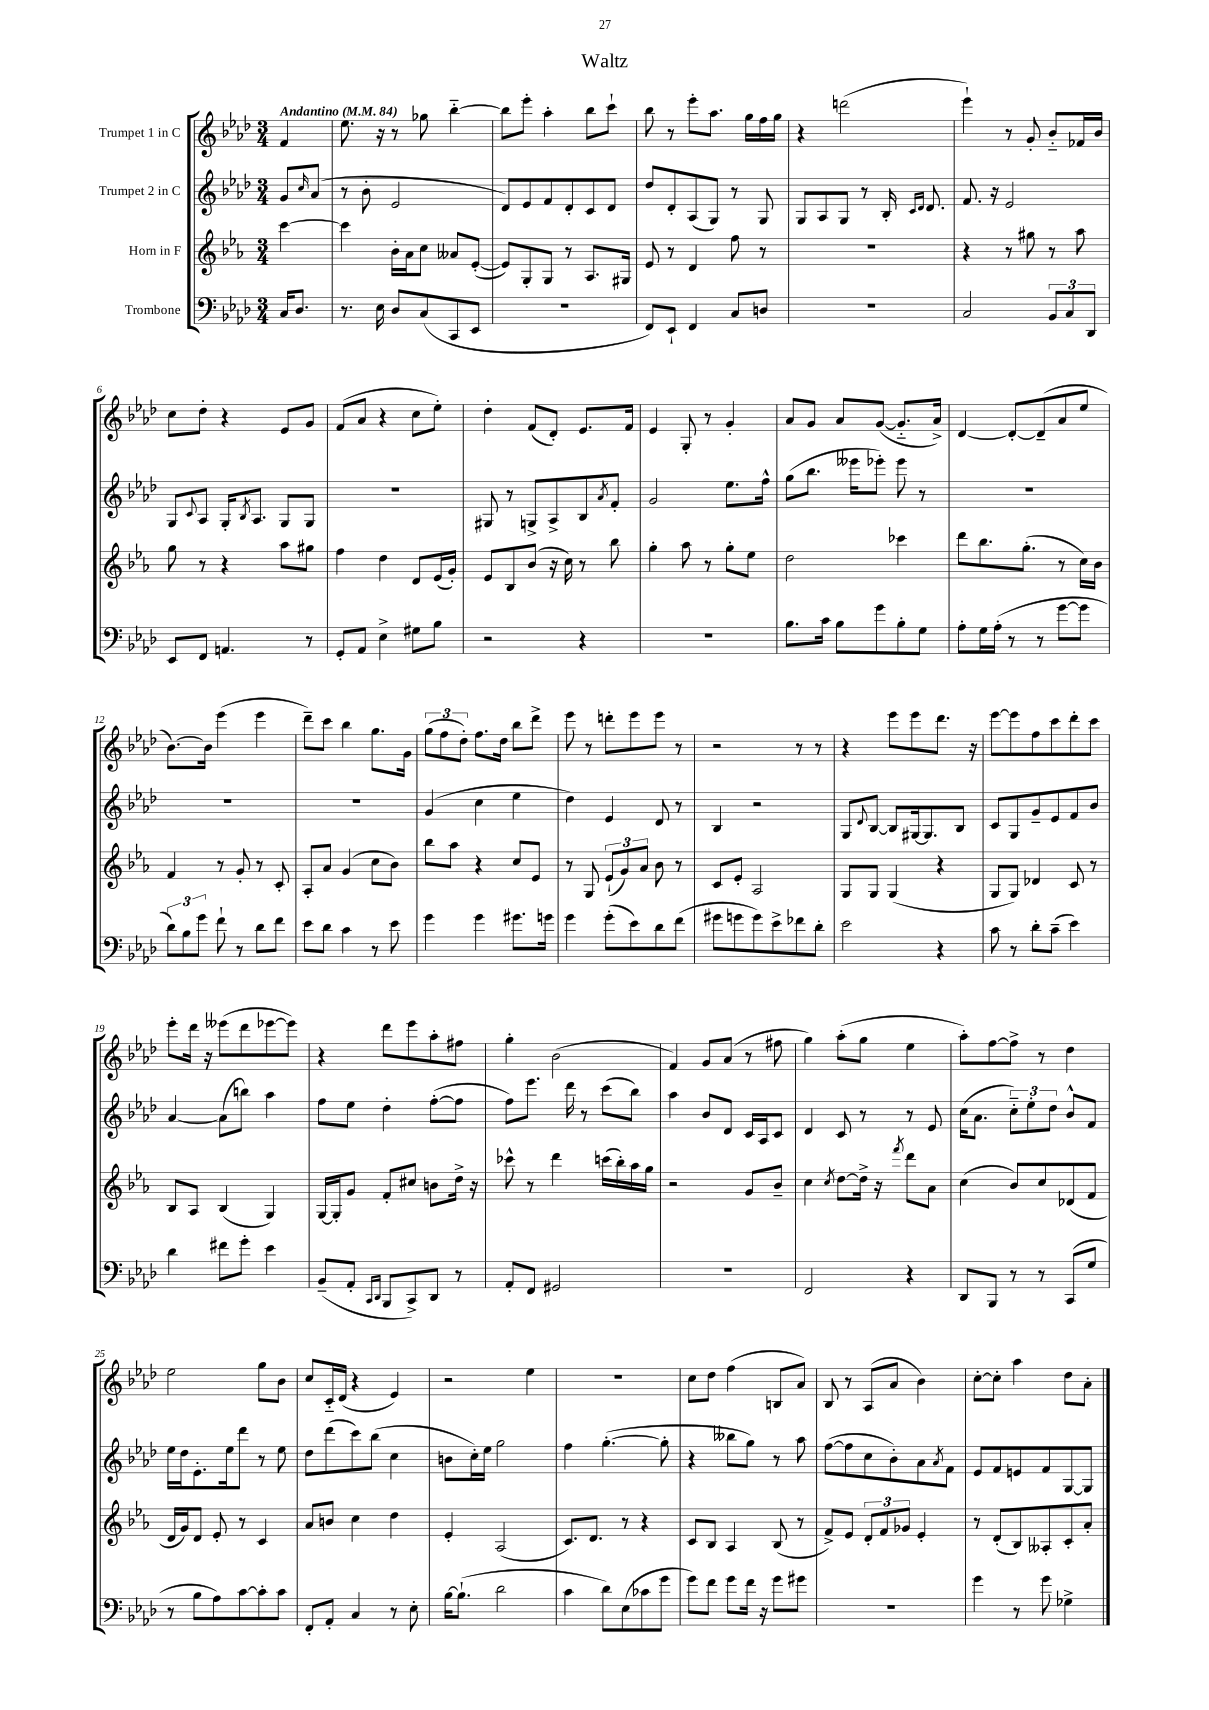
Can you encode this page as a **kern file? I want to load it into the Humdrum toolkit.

**kern	**kern	**kern	**kern
*part4	*part3	*part2	*part1
*staff4	*staff3	*staff2	*staff1
*I"Trombone	*I"Horn in F	*I"Trumpet 2 in C	*I"Trumpet 1 in C
*clefF4	*clefG2	*clefG2	*clefG2
*k[b-e-a-d-]	*k[b-e-a-]	*k[b-e-a-d-]	*k[b-e-a-d-]
*M3/4	*M3/4	*M3/4	*M3/4
*MM84	*MM84	*MM84	*MM84
=	=	=	=
!	!	!	!LO:TX:a:B:t=Andantino
16C/KL	[4ccc\	8g/L	4f/
8.D-/J	.	.	.
.	.	16qqcc/	.
.	.	(8a-/J	.
=1	=1	=1	=1
8.r	4ccc\]	8r	8.ee-\
.	.	8b-'\	.
16E-\	.	.	16r
8D-/L	16b-'\LL	2e-/	8r
.	16a-\J	.	.
(8C/	8cc\J	.	8gg-X\
8CC/	8a--X/L	.	[4bb-\
8EE-/J	([8e-'/J	.	.
=2	=2	=2	=2
2.r	8e-/L])	8d-/L)	8bb-\L]
.	8G'/	8e-/	8eee-'\J
.	8G/J	8f/	4aa-'\
.	8r	8d-'/	.
.	8.A-/L	8c/	8bb-\L
.	.	8d-/J	8ccc`\J
.	16G#X/Jk	.	.
=3	=3	=3	=3
8FF/L)	8e-/	8dd-/L	8bb-\
8EE-`/J	8r	8d-'/	8r
4FF/	4d/	(8A-/	8eee-'\L
.	.	8G/J)	8.aa-\J
8C/L	8ff\	8r	.
.	.	.	16gg\LL
8Dn/J	8r	8G/	16ff\
.	.	.	16gg\JJ
=4	=4	=4	=4
2.r	2.r	8G/L	4r
.	.	8A-/	.
.	.	8G/J	(2dddn\
.	.	8r	.
.	.	16B-'/	.
.	.	16qqc/LL	.
.	.	16qqd-/JJ	.
.	.	8.d-/	.
=5	=5	=5	=5
2C/	4r	8.f/	4eee-`\)
.	.	16r	.
.	8r	2e-/	8r
.	8gg#X\	.	8g'/
12BB-/L	8r	.	8b-/L
12C/	.	.	.
.	8aa-\	.	16f-X/L
12DD-/J	.	.	.
.	.	.	16b-/JJ
!!LO:LB:g=z
=6	=6	=6	=6
8EE-/L	8gg\	8G/L	8cc\L
.	.	8qqc/	.
8FF/J	8r	8A-/J	8dd-'\J
4.AAn/	4r	16G'/KL	4r
.	.	8qB-/	.
.	.	8.A-/J	.
.	8aa-\L	8G/L	8e-/L
8r	8gg#X\J	8G/J	8g/J
=7	=7	=7	=7
8GG'/L	4ff\	2.r	(8f/L
8AA-/J	.	.	8a-/J
4E-^\	4dd\	.	4r
8G#X\L	8d/L	.	8cc\L
8B-\J	(16e-/L	.	8ee-'\J)
.	16g'/JJ)	.	.
=8	=8	=8	=8
2r	8e-/L	8G#X/	4dd-'\
.	8B-/	8r	.
.	(8b-/J	8Gn^/L	(8f/L
.	16r	8A-^/	8d-'/J)
.	16cc\)	.	.
4r	8r	8B-/	8.e-/L
.	.	8qa-/	.
.	8bb-\	8f'/J	.
.	.	.	16f/Jk
=9	=9	=9	=9
2.r	4gg'\	2g/	4e-/
.	8aa-\	.	8G'/
.	8r	.	8r
.	8gg'\L	8.ee-\L	4g'/
.	8ee-\J	.	.
.	.	16ff^^\Jk	.
=10	=10	=10	=10
8.B-\L	2dd\	(8gg\L	8a-/L
.	.	8.bb-\J	8g/J
16c\Jk	.	.	.
8B-\L	.	.	8a-/L
.	.	16eee--X\KL	.
8g\	.	8eee-X'\J)	([8g/J
8B-'\	4ccc-X\	8eee-\	8.g/L]
8G\J	.	8r	.
.	.	.	16a-^/Jk)
=11	=11	=11	=11
8A-'\L	8ddd\L	2.r	[4d-/
16G\L	8.bb-\	.	.
(16A-'\JJ	.	.	.
8r	.	.	8d-'/L_
.	(8.gg'\J	.	.
8r	.	.	(8d-~/]
[8g\L	8r	.	8a-/
8g\J]	16cc\LL)	.	8ee-/J
.	16b-\JJ	.	.
!!LO:LB:g=z
=12	=12	=12	=12
12d-\L)	4f/	2.r	[8.b-\L)
12B-\	.	.	.
12g\J	.	.	.
.	.	.	16b-\Jk]
8f`\	8r	.	(4eee-\
8r	8g'/	.	.
8d-\L	8r	.	4eee-\
8f\J	8c'/	.	.
=13	=13	=13	=13
8e-\L	8A-'/L	2.r	8ddd-~\L)
8d-\J	8a-/J	.	8ccc\J
4c\	(4g/	.	4bb-\
8r	8cc\L	.	8.gg\L
8e-\	8b-\J)	.	.
.	.	.	16g\Jk
=14	=14	=14	=14
4g\	8bb-\L	(4g/	(12gg\L
.	.	.	12ff\
.	8aa-\J	.	.
.	.	.	12dd-'\J)
4g\	4r	4cc\	8.ff\L
.	.	.	16dd-\Jk
8.g#X\L	8cc/L	4ee-\	8bb-\L
.	8e-/J	.	8ddd-^\J
16gn\Jk	.	.	.
=15	=15	=15	=15
4g\	8r	4dd-\)	8eee-\
.	8G/	.	8r
(8g'\L	(12e-`/L	4e-/	8dddn'\L
.	12g/)	.	.
8e-\)	.	.	8eee-\
.	12a-/J	.	.
8d-\	8b-\	8d-/	8eee-\J
(8f\J	8r	8r	8r
=16	=16	=16	=16
8g#X\L	8c/L	4B-/	2r
8gn\	8e-'/J	.	.
8g\)	2A-/	2r	.
8e-^\	.	.	.
8f-X\	.	.	8r
8d-'\J	.	.	8r
=17	=17	=17	=17
2e-\	8G/L	8G/L	4r
.	.	8qqd-/	.
.	8G/J	[8B-/J	.
.	(4G/	8B-/L]	8eee-\L
.	.	[16G#X/k	8eee-\
.	.	8.G#/]	.
4r	4r	.	8.ddd-\J
.	.	8B-/J	.
.	.	.	16r
=18	=18	=18	=18
8c\	8G/L	8c/L	[8eee-\L
8r	8G/J)	8G/	8eee-\]
8d-'\L	4d-X/	8g~/	8ff\
(8c~\J	.	8e-/	8ccc\
4e-\)	8c/	8f/	8ddd-'\
.	8r	8b-/J	8ccc\J
!!LO:LB:g=z
=19	=19	=19	=19
4d-\	8B-/L	[4a-/	8eee-'\L
.	8A-/J	.	16ddd-\Jk
.	.	.	16r
8f#X\L	(4B-/	(8a-\L]	(8eee--X\L
8g'\J	.	8bbn\J)	8ddd-\
4e-\	4G/)	4aa-\	[8eee-X\
.	.	.	8eee-\J])
=20	=20	=20	=20
(8BB-~/L	[16G/LL	8ff\L	4r
.	16G'/J]	.	.
8AA-'/J	8g/J	8ee-\J	.
16qqCC/LL	.	.	.
16qqDD-/JJ	.	.	.
8BBB-/L	8f'/L	4dd-'\	8ddd-\L
8CC^/)	8cc#X/J	.	8eee-\
8DD-/J	8bn\L	([8ff'\L	8aa-'\
8r	16dd^\Jk	8ff\J]	8ff#X\J
.	16r	.	.
=21	=21	=21	=21
8AA-'/L	8ccc-X^^\	8ff\L)	4gg'\
8FF/J	8r	8.eee-\J	.
2GG#X/	4ddd\	.	(2b-\
.	.	16ddd-\	.
.	.	8r	.
.	(16cccn\LL	(8ccc\L	.
.	16bb-'\)	.	.
.	16aa-\	8bb-\J)	.
.	16gg\JJ	.	.
=22	=22	=22	=22
2.r	2r	4aa-\	4f/)
.	.	8b-/L	8g/L
.	.	8d-/J	(8a-/J
.	8g/L	16c/LL	8r
.	.	16A-/J	.
.	8b-~/J	8c/J	8ff#X\
=23	=23	=23	=23
2FF/	4cc\	4d-/	4gg\)
.	8qcc/	.	.
.	[8dd\L	8c/	(8aa-'\L
.	16dd^\Jk]	8r	8gg\J
.	16r	.	.
.	8qfff/	.	.
4r	8ddd\L	8r	4ee-\
.	8a-\J	8e-/	.
=24	=24	=24	=24
8DD-/L	(4cc\	(16cc\KL	8aa-'\L)
.	.	8.a-\J	.
8BBB-/J	.	.	[8ff\
8r	8b-/L)	12cc\L)	8ff^\J]
.	.	12ee-'\	.
8r	8cc/	.	8r
.	.	12dd-\J	.
(8CC/L	(8d-X/	8b-^^/L	4dd-\
8G/J	8f/J	8f/J	.
!!LO:LB:g=z
=25	=25	=25	=25
8r	16d/LL	16ee-\LL	2ee-\
.	16g/J)	16dd-\J	.
8B-\L	8d/J	8.e-'\	.
8A-\)	8e-'/	.	.
.	.	16ee-\k	.
[8c\	8r	8ddd-\J	.
8c'\]	4c/	8r	8gg\L
8c\J	.	8ee-\	8b-\J
=26	=26	=26	=26
8FF'/L	8a-/L	8dd-\L	8cc/L
8AA-'/J	8bn/J	(8ddd-\	16c/L
.	.	.	(16d-/JJ
4C/	4cc\	8ccc\)	4r
.	.	(8bb-\J	.
8r	4dd\	4cc\	4e-/)
8E-'\	.	.	.
=27	=27	=27	=27
[16B-\KL	4e-'/	8bn\L	2r
(8.B-`\J]	.	.	.
.	.	16cc'\L)	.
.	.	16ee-\JJ	.
2d-\	(2A-/	2gg\	.
.	.	.	4ee-\
=28	=28	=28	=28
4c\	8.c/L)	4ff\	2.r
.	8.d/J	.	.
8d-\L)	.	([4.gg'\	.
(8E-\	8r	.	.
8c-X\	4r	.	.
8g\J	.	8gg'\]	.
=29	=29	=29	=29
8g\L)	8c/L	4r	8cc\L
8f\J	8B-/J	.	8dd-\J
8g\L	4A-/	8bb--X\L	(4ff\
16f\Jk	.	8gg\J)	.
16r	.	.	.
8g\L	(8B-/	8r	8Bn/L
8g#X\J	8r	8aa-\	8a-/J)
=30	=30	=30	=30
2.r	8f^/L)	([8ff\L	8B-/
.	8e-/J	8ff\]	8r
.	12d'/L	8cc\	(8A-/L
.	12f/	.	.
.	.	8b-'\)	8a-/J
.	12g-X/J	.	.
.	4e-'/	8a-\	4b-\)
.	.	8qa-/	.
.	.	8f\J	.
=31	=31	=31	=31
4g\	8r	8e-/L	[8cc'\L
.	(8d'/L	8f/	8cc'\J]
8r	8B-/)	8en/	4aa-\
8g\	8A--X'/	8f/	.
4G-X^\	8c'/	[8G/	8dd-\L
.	8a-'/J	8G/J]	8a-'\J
==	==	==	==
*-	*-	*-	*-
